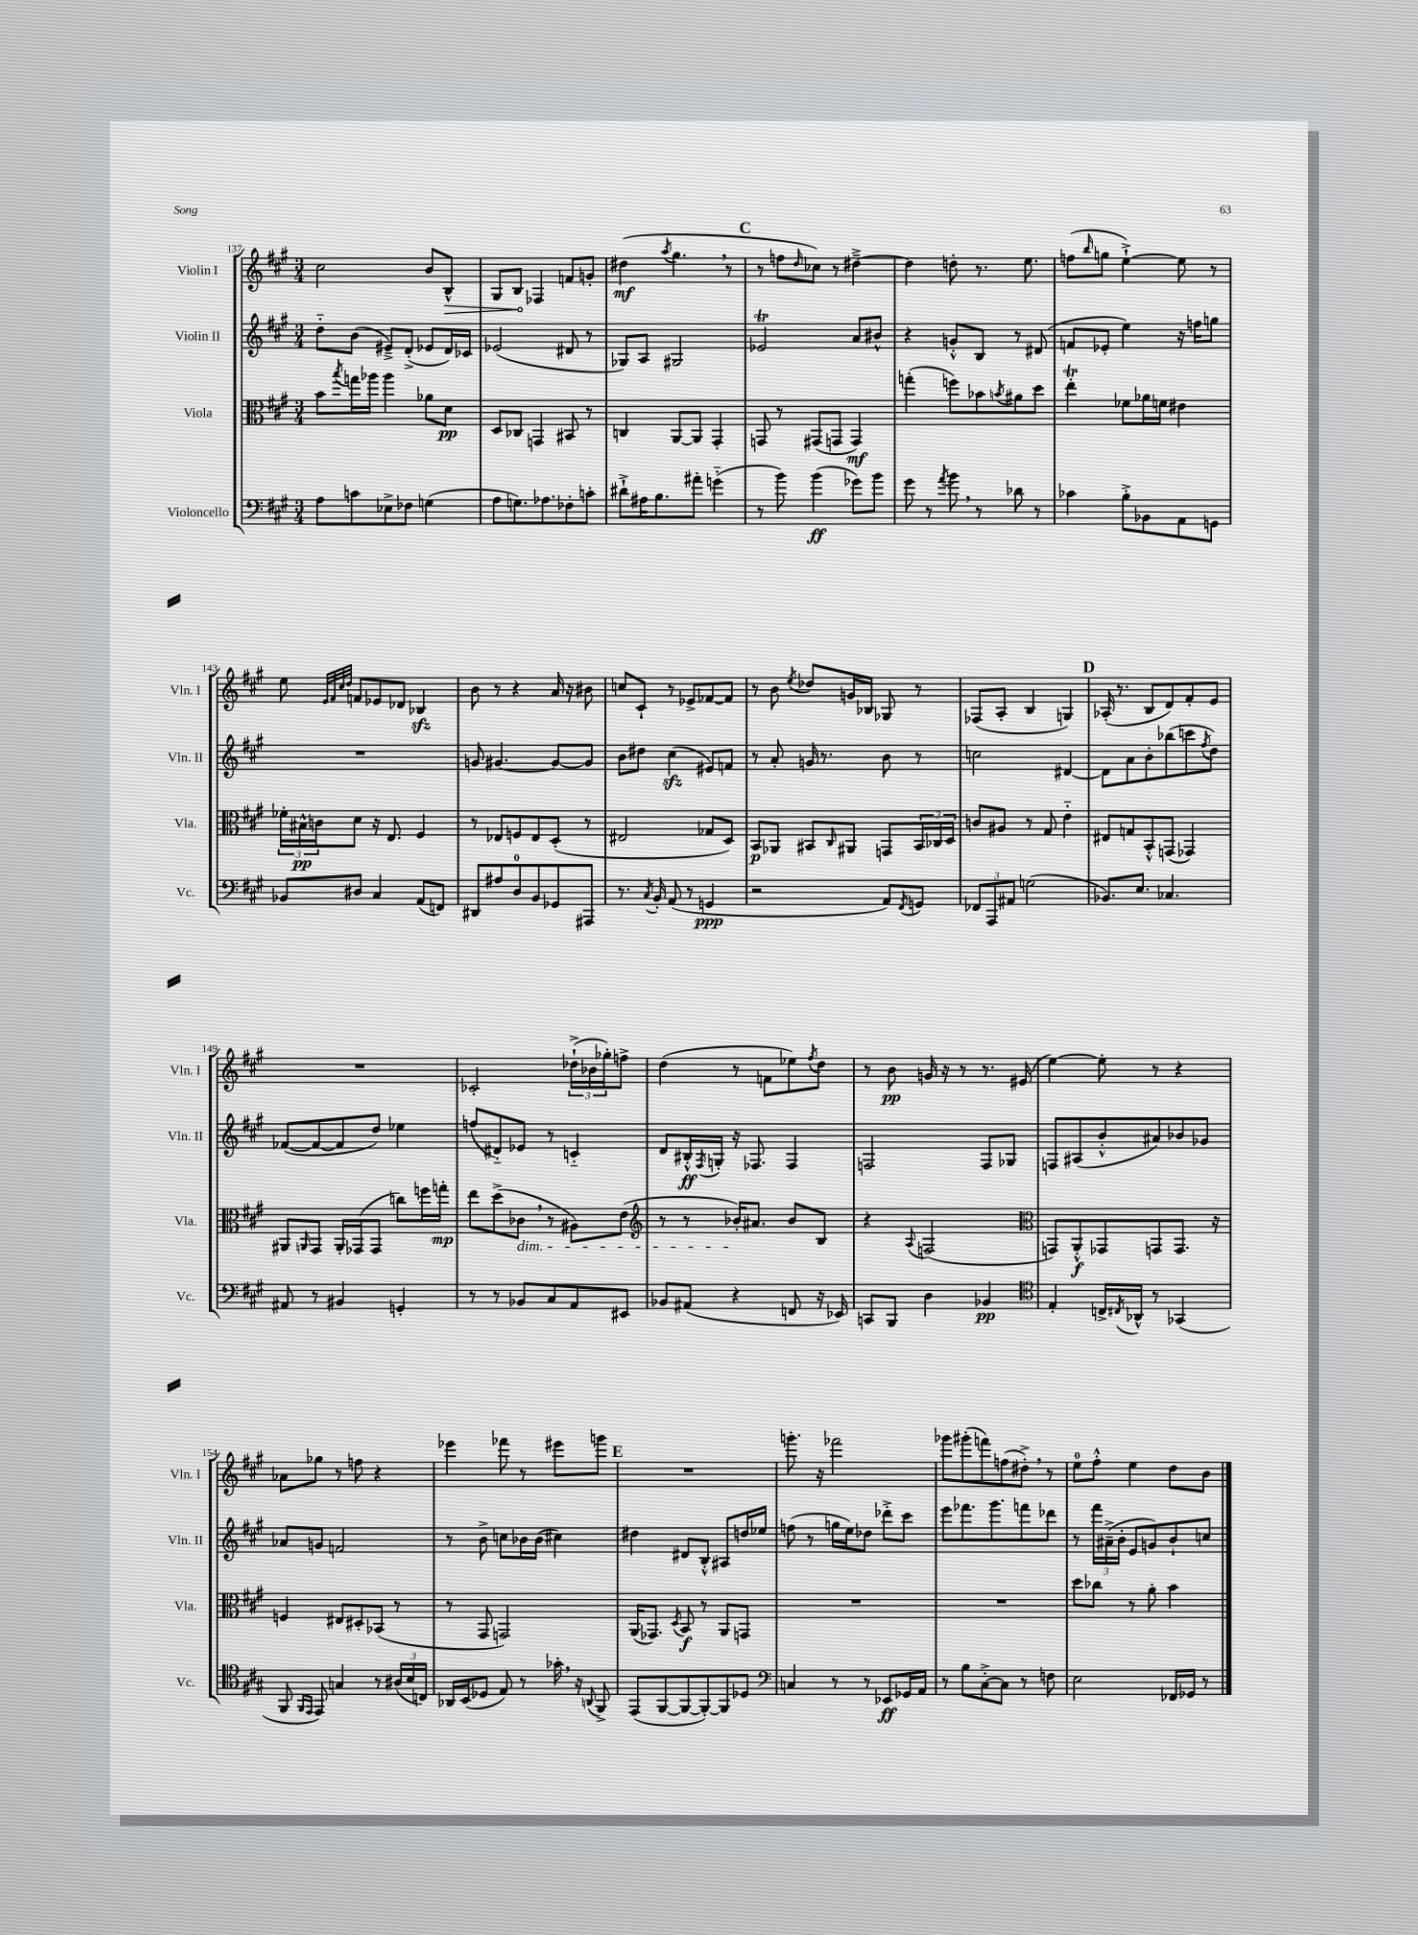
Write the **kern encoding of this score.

**kern	**kern	**kern	**kern
*staff4	*staff3	*staff2	*staff1
*clefF4	*clefC3	*clefG2	*clefG2
*k[f#c#g#]	*k[f#c#g#]	*k[f#c#g#]	*k[f#c#g#]
*M3/4	*M3/4	*M3/4	*M3/4
8A	8b	8dd'~	2cc#
.	8qbb	.	.
8c	16gg	(8b	.
.	16aa-	.	.
8E-^	4aa-	8e#~^)	.
8F-	.	(8d'^	.
(4G	8a-	8e-	8b
.	8d	16d)	8B^^
.	.	16c-	.
=	=	=	=
8A	8D	(2e-	8G#
8.G)	8C-	.	8B
.	4GG	.	4F-
8.A-	.	.	.
8F-'	8BB#	8d#	8f
8c'	8r	8r	8g'
=	=	=	=
8d#`^	4C	8G-)	(4dd#
16A#	.	8A	.
8.B	.	.	.
.	.	.	8qaa
.	[8AA	2G#	4.gg#
8a#'	8AA]	.	.
(4g'~	4GG#'	.	.
.	.	.	8r
=	=	=	=
8r	8GG	2e-	8r
8b)	8r	.	8ff
.	.	.	16qqdd
(4b	(8GG#	.	8cc-)
.	8GG	.	8r
8g-)	4GG)	8a	[4dd#~^
8b	.	8b#^^	.
=	=	=	=
8g#	(4gg'	4r	4dd#]
8r	.	.	.
8qa	.	.	.
8b	8ff)	8g'^^	8dd'
8r	8b-	8B	8.r
.	8qb	.	.
8d-	8a#	8r	.
.	.	.	8.ee
8r	8dd	(8d#	.
=	=	=	=
4c-	4ee'	8f	(8ff
.	.	.	16qqbb
.	.	8e-'	8gg
8B'^	8f-	4ee)	[4ee`^)
8BB-	16a-	.	.
.	16f	.	.
8AA	4e#	16r	8ee]
.	.	16ff	.
8GG	.	8gg	8r
=	=	=	=
8BB-	24f-'	2.r	8ee
.	24B#^^	.	.
.	24c	.	.
.	.	.	32qqe
.	.	.	32qqf#
.	.	.	32qqcc#
.	.	.	32qqdd
8D#	8d	.	8f
4C#	16r	.	8e-
.	8.E	.	.
.	.	.	8d-
(8AA	4F#	.	4B-
8FF)	.	.	.
=	=	=	=
8DD#	8r	8g	8b
8A#	8E-	[4.g#	8r
8D	8F	.	4r
8BB	8E-	.	.
8GG-	(8D'	8g#_	16a
.	.	.	16r
8AAA#	8r	8g#]	8b#
=	=	=	=
8.r	2E#	8b	8cc
.	.	8dd#	8c#`
8qC#	.	.	.
16BB'	.	.	.
(8AA	.	(4cc#	8r
8r	.	.	8e-^
4GG	8G-	8e#)	[8f-
.	8D)	8f	8f-]
=	=	=	=
2r	8BB	8r	8r
.	8AA-	8a'	8b
.	.	.	8qee
.	8BB#	16g	8dd-
.	.	8.r	.
.	16qqC#	.	.
.	8AA#	.	16g
.	.	.	16B-
8AA)	8GG	8b	8G-
8qFF#	.	.	.
8GG	24BB#	8r	8r
.	24C-	.	.
.	24D	.	.
=	=	=	=
12FF-	8c	2cc	(8F-
12AAA	.	.	.
.	8A#	.	8A'
12AA#	.	.	.
(2G	8r	.	4B
.	8G#	.	.
.	4e'~	[4d#	4G)
=	=	=	=
8.BB-)	8E#	8d#]	(16A-'
.	.	.	8.r
.	8G	8a	.
8.E	.	.	.
.	8BB'^^	8b'	8B
4.C-	(8GG	(8bb-	8d)
.	4GG-)	8ccc	8f#'
.	.	8qff#	.
.	.	8dd)	8e
=	=	=	=
8AA#	8AA#	([8f-	2.r
.	16qqAA	.	.
8r	8GG#	8f-_	.
4BB#	16AA'	8f-]	.
.	(16GG-	.	.
.	8GG-	8dd)	.
4GG'	8cc)	4ee-	.
.	16ff	.	.
.	16gg'	.	.
=	=	=	=
8r	8ee	(8ff	2c-'
8r	(8dd^	8d#'~)	.
8BB-	8c-	8e-	.
8C#	8r	8r	.
8AA	8A#)	4c'~	(24dd-`^
.	.	.	24b-
.	.	.	24gg-')
8EE#	(8e	.	8ff^
=	=	=	=
*	*clefG2	*	*
8BB-	8r	8d	(4dd
(8AA#	8r	16B#'^^	.
.	.	8qF#	.
.	.	16G'	.
4r	16b-')	16r	8r
.	8.a#	8.F-	.
.	.	.	8f
8FF	8b-	4F-	8ee-)
.	.	.	8qff#
16r	8B	.	8dd
16EE-)	.	.	.
=	=	=	=
8CC	4r	2F	8r
8BBB	.	.	8b
.	8qqA	.	.
4D	(2F	.	16g
.	.	.	16r
.	.	.	8r
4BB-	.	8F	8.r
.	.	8G-	.
.	.	.	(16e#
=	=	=	=
*clefC4	*clefC3	*	*
4E'	8GG)	8F	[4ee)
.	8AA'^^	(8A#	.
16C^	8GG-	8b'^^	8ee']
8qC#	.	.	.
16AA-^^	.	.	.
8r	8GG	8a#)	8r
(4GG-	8.GG	8b-	4r
.	.	8g-	.
.	16r	.	.
=	=	=	=
8FF#	4F	8a-	8a-
16qqFF#	.	.	.
16qqEE	.	.	.
8EE)	.	8g	8gg-
4G	8E#	2f	8r
.	8D#'	.	8ff
8r	(8BB-	.	4r
(24A#	8r	.	.
24B	.	.	.
24C)	.	.	.
=	=	=	=
16AA-	8r	8r	4eee-
(16BB	.	.	.
8D-	8GG#	8b^	.
8E)	2GG)	8cc	8fff-
8r	.	16b-	8r
.	.	(16b-	.
16g-'	.	4cc#)	8eee#
16r	.	.	.
8qqAA	.	.	.
8FF#^	.	.	8ggg
=	=	=	=
(8EE	(16AA	4dd#	2.r
.	8.GG-)	.	.
[8FF#	.	.	.
.	8qD	.	.
8FF#_	8BB	8d#	.
8FF#'_)	8r	8B'^^	.
8FF#]	8AA	8A#	.
8D-	8GG	16dd	.
.	.	16ee-	.
=	=	=	=
*clefF4	*	*	*
4C	2.r	(8ff	8.ggg'
.	.	8r	.
.	.	.	16r
8r	.	16gg	2fff-
.	.	16ee)	.
8r	.	8dd-	.
8EE-	.	8ddd-'^	.
16GG-	.	8ccc#	.
16AA	.	.	.
=	=	=	=
8r	2.r	8eee	8ggg-
8B	.	8.fff-	(8ggg#'
[8C#'^	.	.	8fff)
.	.	8.ggg#	.
8C#]	.	.	(8ff
8r	.	8fff	8dd#'^)
8F	.	8ddd-	8r
=	=	=	=
2E	8dd	8r	8ee
.	8cc-	24fff#	8ff#'^^
.	.	(24a#~^	.
.	.	24b'	.
.	8r	8e	4ee
.	8a'	8g)	.
16FF-	4b	8b`	8dd
16GG-	.	.	.
8r	.	8cc	8b
==	==	==	==
*-	*-	*-	*-
